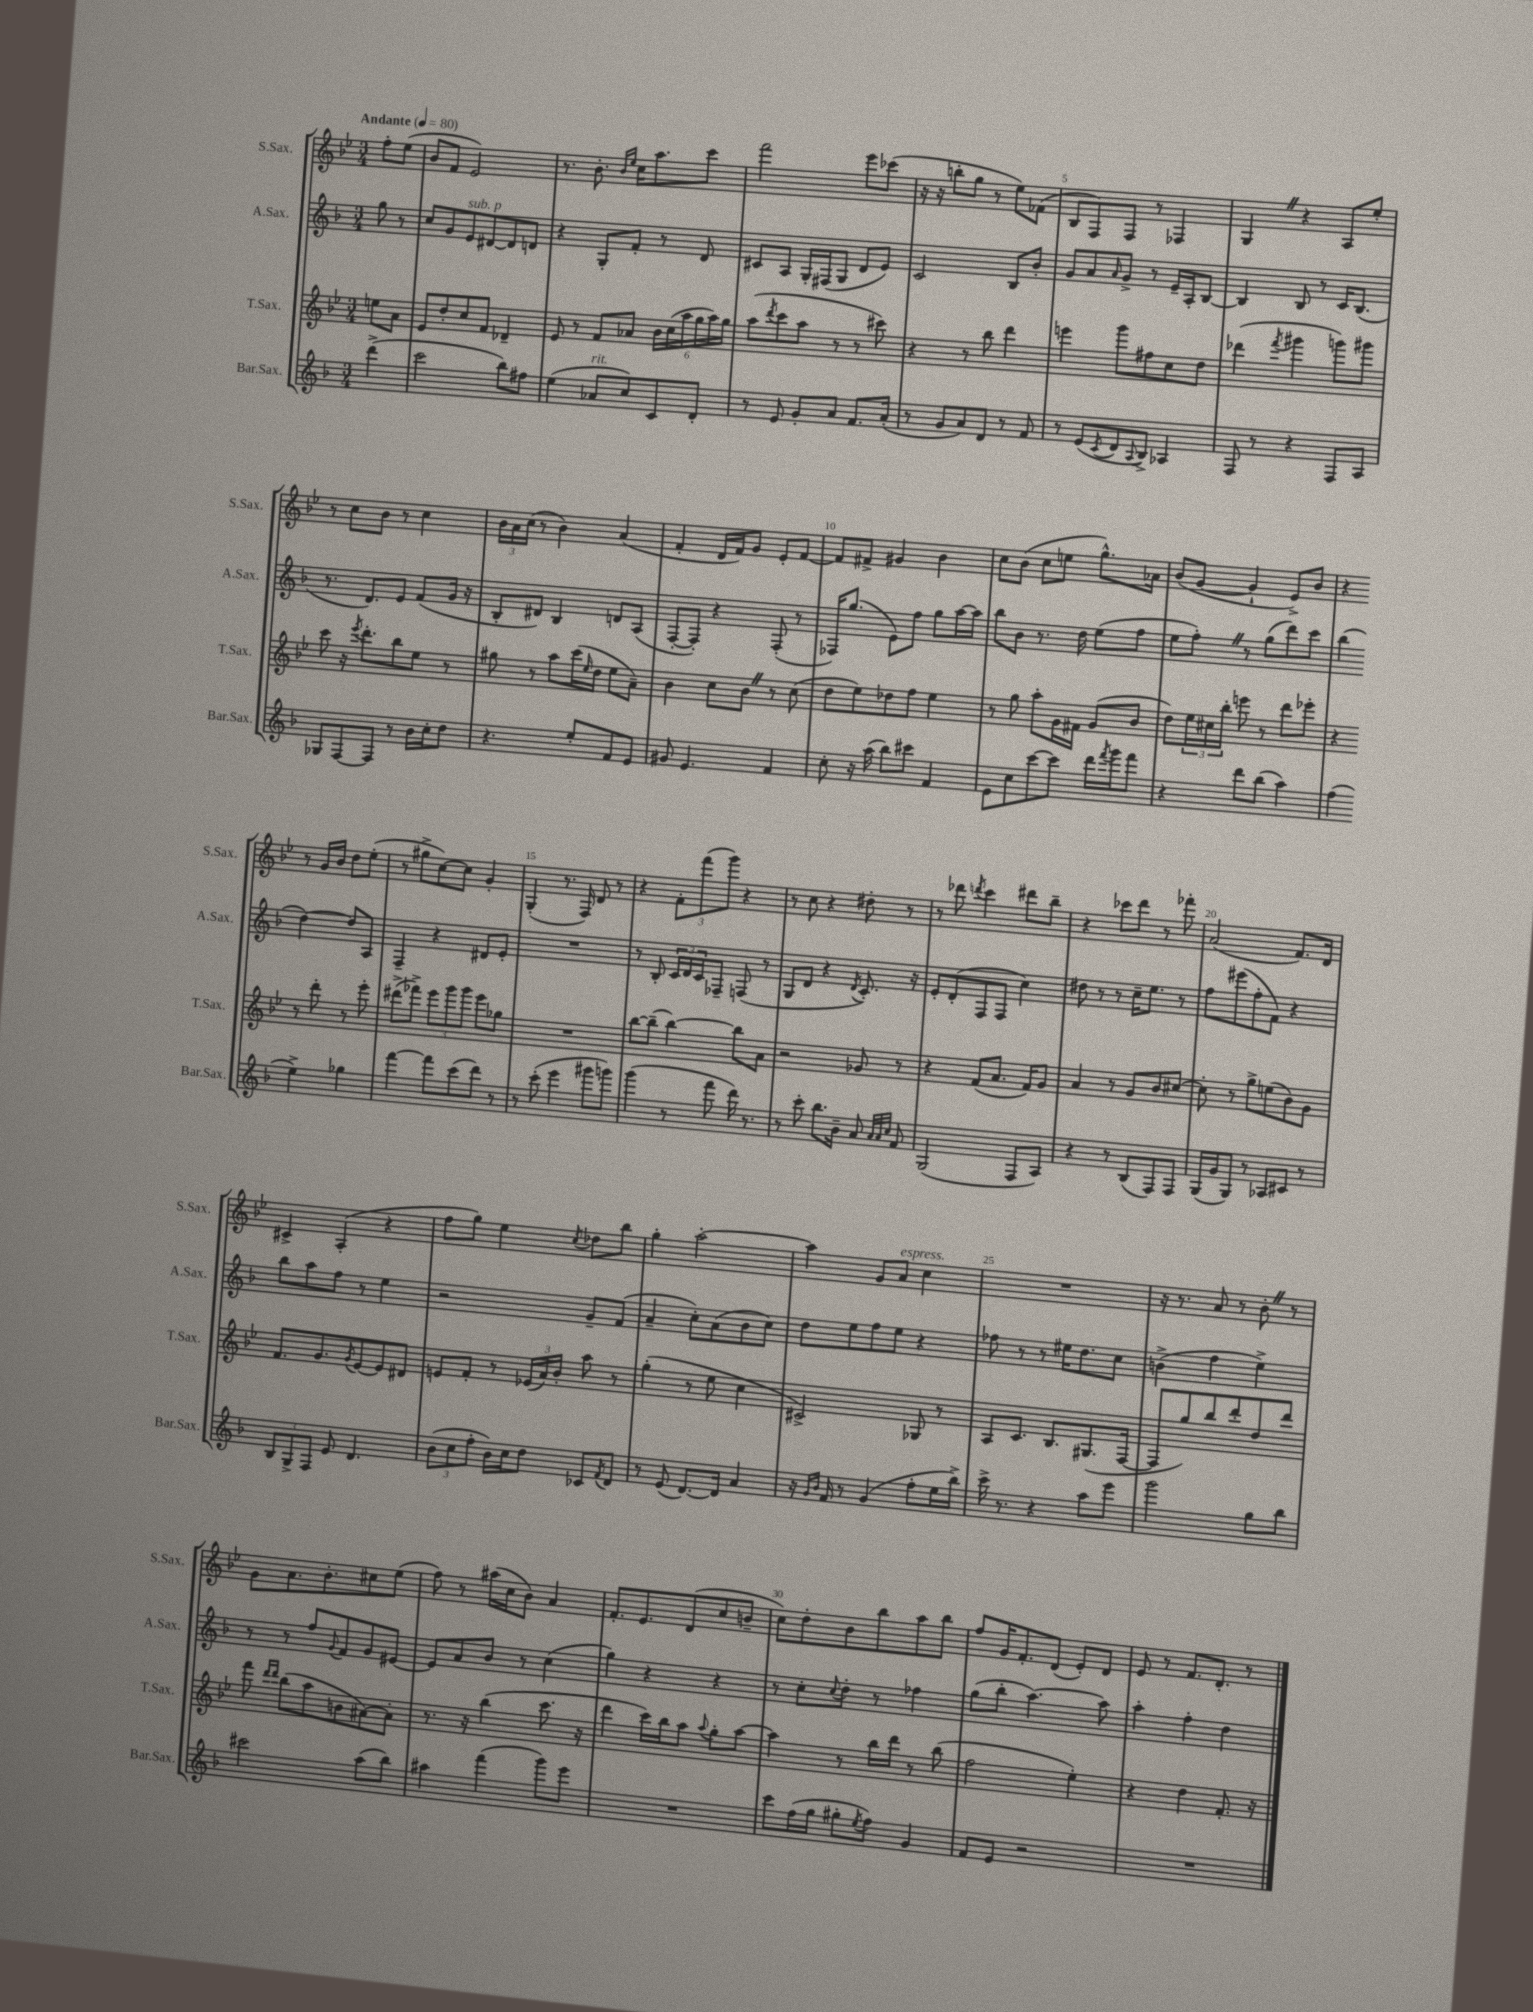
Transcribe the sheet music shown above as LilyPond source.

<<
\new StaffGroup <<
\new Staff = "s0" \with { instrumentName = "S.Sax." shortInstrumentName = "S.Sax." } {
    \clef treble \key bes \major \numericTimeSignature \time 3/4 \partial 4 \tempo "Andante" 4 = 80
    f''8-. ees''8( |
    bes'8 f'8 ees'2) |
    r8. bes'8.-. \grace { bes'16 ees''16 } c''16 a''8. c'''8 |
    f'''2 ees'''8 ces'''8( |
    r16 r16 b''8-. g''8 r8 ees''8) fes'8( |
    bes8 f8) f8 r8 fes4 |
    g4 \once \override BreathingSign.text = \markup { \musicglyph "scripts.caesura.straight" } \breathe r4 a8 ees''8-. |
    r8 c''8 bes'8 r8 c''4 |
    \tuplet 3/2 { bes'16 a'16 c''16( } r8 bes'4) a'4( |
    f'4-. d'16 f'16) g'8 ees'8-. f'8~ |
    f'8 fis'8-> gis'4 bes'4 |
    c''8 bes'8( c''8 e''8 g''8.-^) aes'16 |
    bes'8( g'8~ g'4-! ees'8->) bes'8 |
    r4 r8 g'16 bes'16 d''8 ees''8-.( |
    r8 gis''8-> c''8~) c''8 g'4-. |
    g4-.( r8. f16) d'8 r8 |
    r4 \tuplet 3/2 { f'8-. f'''8( g'''8) } r4 |
    r8 c''8 r4 dis''8-. r8 |
    r8 des'''8 \acciaccatura { d'''8 } c'''4 dis'''8 bes''8-- |
    r4 ces'''8 d'''8 r8 fes'''8-. |
    a'2( f'8.) d'16 |
    cis'4-> a4-.( r4 |
    f''8 g''8) ees''4 \acciaccatura { c''8 } des''8 bes''8 |
    g''4-. a''2~-. |
    a''4 g'8 a'8^\markup { \italic "espress." } c''4 |
    R2. |
    r16 r8. a'8 r8 bes'8-. \once \override BreathingSign.text = \markup { \musicglyph "scripts.caesura.straight" } \breathe r8 |
    g'8 a'8. bes'8.-. cis''8 ees''8( |
    f''8) r8 ais''16( c''16 bes'8) a'4 |
    f'8.-. ees'8. d'8( c''8 b'8-- |
    c''8) d''8-. bes'8 bes''8 a''8 bes''8 |
    f''8 g'16 f'8.-. d'8( ees'8-.) d'8 |
    ees'8 r8 f'8. d'8.-. r8 \bar "|." |
}
\new Staff = "s1" \with { instrumentName = "A.Sax." shortInstrumentName = "A.Sax." } {
    \clef treble \key f \major \numericTimeSignature \time 3/4 \partial 4
    g''8 r8 |
    c''8 g'8 e'8^\markup { \italic "sub. p" } dis'8~ dis'8 d'8 |
    r4 g8-. f'8-. r8 d'8 |
    cis'8 a8 g16-. fis16( g8 d'8 e'8) |
    c'2 bes8 bes'8-. |
    g'8 a'8 \grace { a'16 } g'8-> r8 e'16-- a16-. bes8~ |
    bes4 bes8 r8 c'16 bes8.( |
    r8. d'8.) e'8 f'8( g'16 r16 |
    bes8-. dis'8) bes4 d'8 a8( |
    f8~-. f8-.) r4 f8-.( r8 |
    fes16) g''8.( e'8) f''8 g''8 a''16~ a''16 |
    bes''8 bes'8 r8. d''16 e''8( f''8 |
    e''8 f''8-.) \once \override BreathingSign.text = \markup { \musicglyph "scripts.caesura.straight" } \breathe r8 g''8( d'''8) c'''8 |
    bes''4( d''4~) d''8 a8 |
    f4-- r4 dis'8 e'8-. |
    R2. |
    r8 bes8-. \tuplet 3/2 { c'16 d'16 c'16 } fes8-- f8( r8 |
    g8 d'8 r4 \acciaccatura { d'8 } c'8.-.) r16 |
    e'8-. d'8-.( f8 f8 c''4) |
    dis''8 r8 r8 c''16-- e''8. r8 |
    f''8 eis'''8( f''8-. f'8) r4 |
    bes''8 a''8 f''8 r8 e''4 |
    r2 g'8-- f'8( |
    a'4-- c''8-.) a'8( bes'8 c''8) |
    d''8 e''8 f''8 e''8 r4 |
    fes''8 r8 r8 eis''16 d''8. c''8 |
    b'4->( f''4 e''4->) |
    r8 r8 f''8 \appoggiatura { g'8 } f'8 g'8 eis'8~ |
    eis'8 a'8 bes'8 r8 c''4( |
    g''4) r4 r4 |
    r8 c''8-. \appoggiatura { c''8 } d''8-. r8 fes''4 |
    g''8( bes''8-. a''4.~) a''8 |
    a''4-. f''4-. d''4 \bar "|." |
}
\new Staff = "s2" \with { instrumentName = "T.Sax." shortInstrumentName = "T.Sax." } {
    \clef treble \key bes \major \numericTimeSignature \time 3/4 \partial 4
    e''8 a'8 |
    ees'8 d''8-. c''8 f'8 des'4-- |
    ees'8 r8 f'8 aes'8 \tuplet 6/4 { bes'16 c''16( a''16 g''16 a''16) g''16 } |
    a''8( \acciaccatura { d'''8 } c'''8 a''8 r8 r8 cis'''8) |
    r4 r8 bes''8 d'''4 |
    e'''4 g'''8 fis''8 c''8 d''8 |
    des'''4( \acciaccatura { f'''8 } gis'''4 g'''8) gis'''8 |
    c'''8 r16 \acciaccatura { ees'''8 } d'''8.-. bes''8 ees''8 r8 |
    gis''8 r8 a''8 c'''16( \grace { ees''16 } d''16 ees''8 a'8--) |
    bes'4 c''8 bes'8 \once \override BreathingSign.text = \markup { \musicglyph "scripts.caesura.straight" } \breathe r8 c''8( |
    d''8 ees''8) des''8 f''8 ees''4 |
    r8 g''8 a''8-. g'16 fis'16 g'8( bes'8 |
    d''8) \tuplet 3/2 { ees''16 cis''16 bes''16-. } e'''8 r8 d'''8 ees'''8-. |
    r4 r8 d'''8-. r8 ees'''8-. |
    dis'''8->( fes'''8->) \tuplet 3/2 { ees'''8 g'''8 g'''8 } ees'''8 ges''8 |
    R2. |
    bes''8~ bes''8--( bes''4~) bes''8 a'8 |
    r2 ges'8 r8 |
    r4 f'8( a'8. f'16) g'8 |
    a'4 r8 g'8 bes'8 cis''8~ |
    cis''8-. r8 g''8-> e''8( bes'8) g'8 |
    f'8. g'8. \acciaccatura { g'8 } ees'8~ ees'8 dis'8 |
    e'8 f'8-. r8 \tuplet 3/2 { ees'16( a'16) bes'16-. } a''8 r8 |
    g''4-.( r8 ees''8 c''4 |
    cis'2->) ges8 r8 |
    a8 c'8. bes8. gis8.( f16~ |
    f8 g''8) bes''8 d'''8-. d''8 d'''8 |
    f'''8 \grace { d'''16 d'''16 } bes''8( a''8 b'8 ais'8~) ais'8-. |
    r8. r16 bes''4( c'''8. r16 |
    d'''4 c'''16) bes''16 a''8 \appoggiatura { a''8 } g''8-. a''8~ |
    a''4 r8 bes''16 d'''16 r8 bes''8( |
    f''2 ees''4-.) |
    r4 d''4 f'8.-. r16 \bar "|." |
}
\new Staff = "s3" \with { instrumentName = "Bar.Sax." shortInstrumentName = "Bar.Sax." } {
    \clef treble \key f \major \numericTimeSignature \time 3/4 \partial 4
    d'''4->( |
    c'''2 bes''8) fis''8 |
    e''4( aes'8^\markup { \italic "rit." } c''8) c'8 d'8-. |
    r8 e'8 g'8-. a'8 f'8. a'16-.( |
    r8 g'8 a'8) d'8 r8 f'8 |
    r8 e'8( \acciaccatura { c'8 } d'8 \appoggiatura { a8 } bes8->) aes4 |
    f8 r8 r4 f8 a8 |
    ges8 f8~ f8 r8 bes'16 c''16-. d''8 |
    r4. e''8-. f'8 e'8 |
    gis'8 e'4. f'4 |
    c''8-. r16 a''16( bes''8) cis'''8 f'4 |
    e'8 c''8 c'''8~ c'''8 d'''16 \acciaccatura { f'''8 } g'''16 f'''8 |
    r4 d'''8 bes''8( a''4) |
    f''4( e''4->) ges''4 |
    f'''4~ f'''8 c'''8( d'''8) r8 |
    r8 c'''8-.( e'''4 gis'''8 g'''8) |
    g'''4( r8 f'''8 d'''16) r8. |
    r8 c'''8-. bes''8. bes'16-- a'8 \grace { a'32 a'32 c''32 } f'8 |
    g2( f8 a8) |
    r4 r8 bes8( f8) f8 |
    g16( g'16 g8) r8 aes8 cis'8 r8 |
    \tuplet 3/2 { bes8 g8-> f8 } e'8 d'4. |
    \tuplet 3/2 { bes'8( c''8 f''8-. } bes'16) c''16 d''8 ces'8 \acciaccatura { f'8 } d'8 |
    r8 e'8( d'8.~) d'16 a'4 |
    r16 \grace { g'16 bes'16 } f'16 r8 g'4( f''8-. e''16 bes''16->) |
    c'''16-> r8. r4 a''8 e'''8 |
    g'''2 g''8 bes''8 |
    cis'''2 a''8( bes''8) |
    ais''4 f'''4( g'''8) e'''8 |
    R2. |
    c'''8 f''16( g''16 gis''8-. \acciaccatura { e''8 } f''8) g'4 |
    f'8 e'8 r2 |
    R2. \bar "|." |
}
>>
>>
\layout { \context { \Score \override BarNumber.break-visibility = ##(#f #t #t) barNumberVisibility = #(every-nth-bar-number-visible 5) } }
